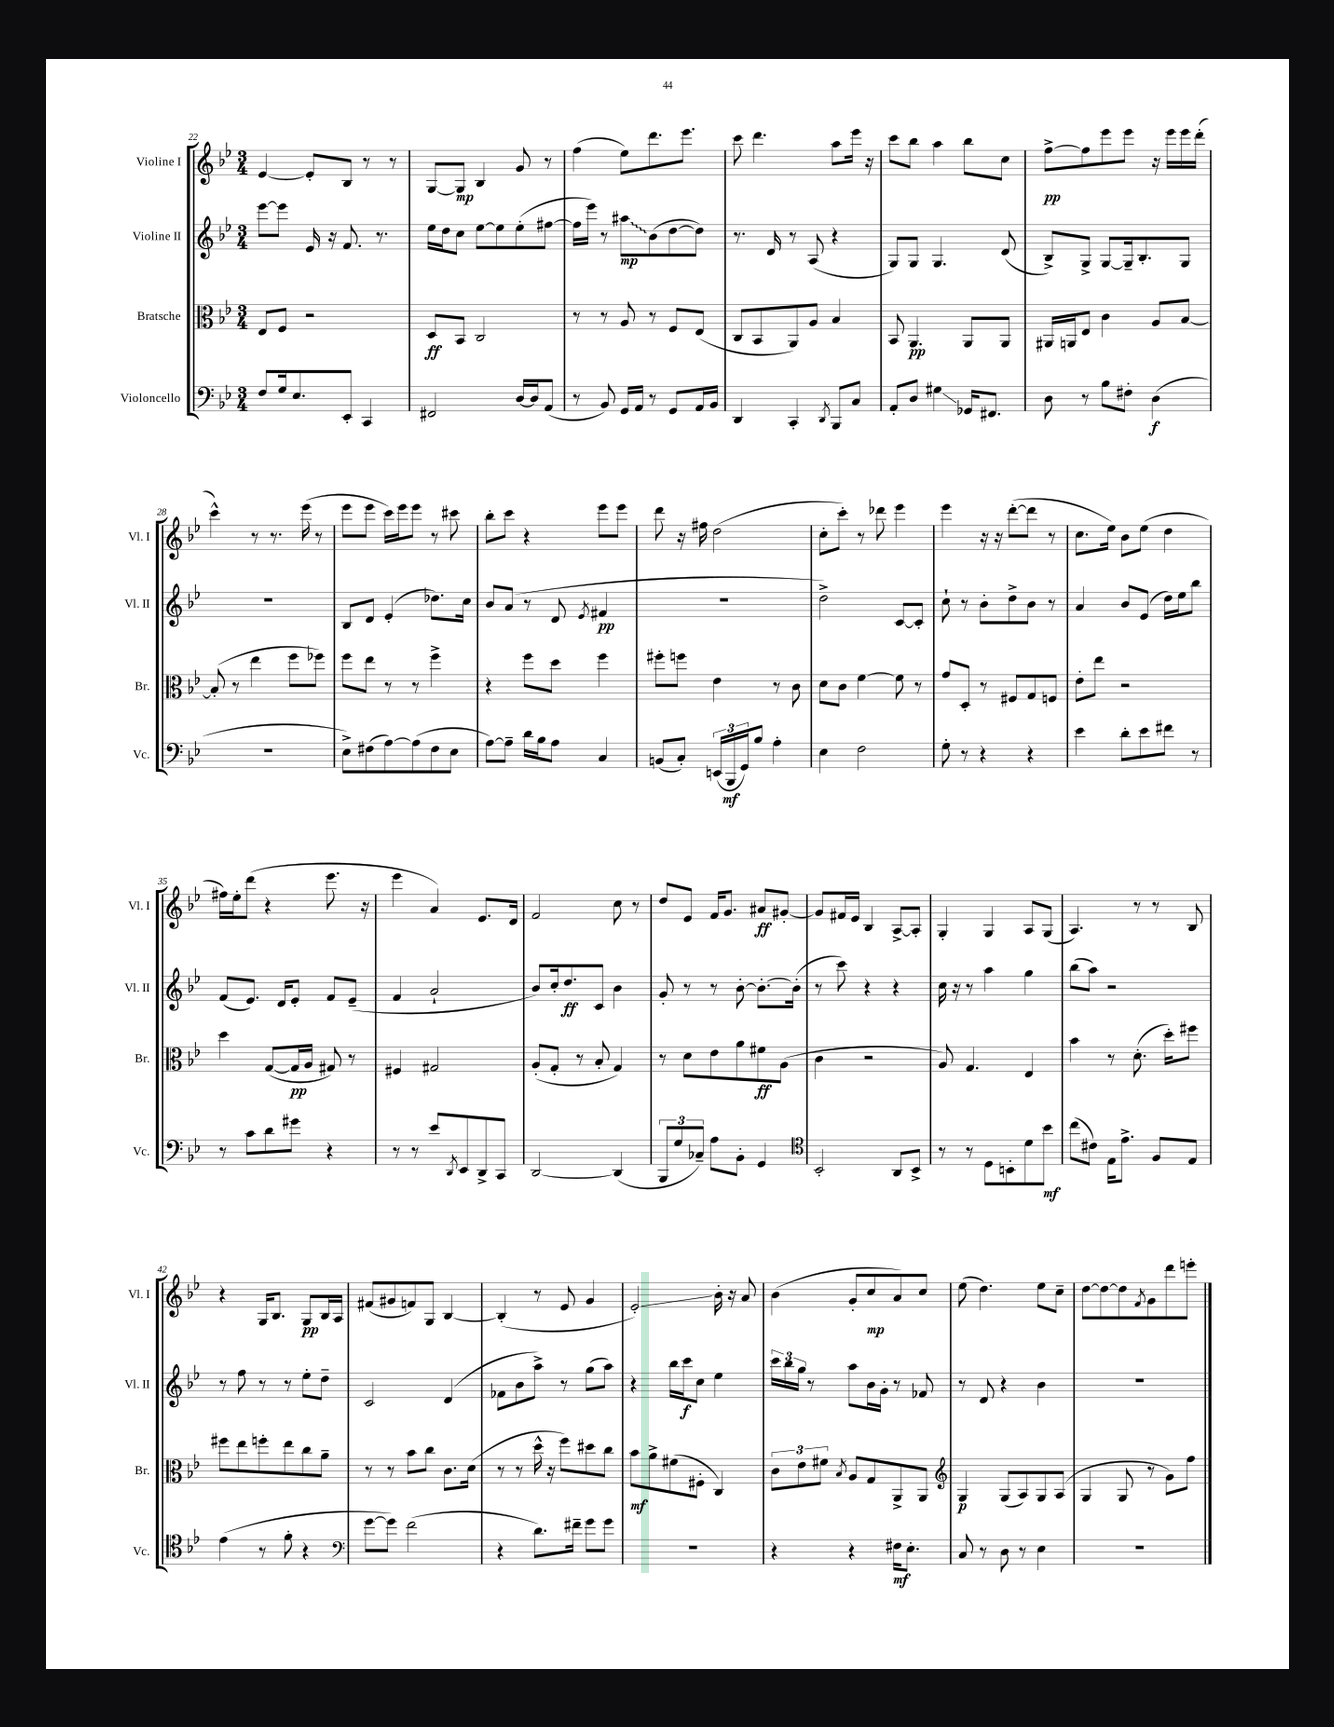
<<
\new StaffGroup <<
\new Staff = "s0" \with { instrumentName = "Violine I" shortInstrumentName = "Vl. I" } {
    \clef treble \key bes \major \numericTimeSignature \time 3/4
    ees'4~ ees'8-. bes8 r8 r8 |
    g8~ g8\mp bes4 g'8 r8 |
    f''4( ees''8) d'''8. ees'''8. |
    c'''8 d'''4. a''8 ees'''16 r16 |
    c'''8 bes''8 a''4 bes''8 c''8 |
    f''8~->\pp f''8 ees'''8 ees'''8 r16 ees'''16 ees'''16 d'''16-.( |
    c'''4-^) r8 r8. ees'''16( r8 |
    ees'''8 ees'''8 c'''16) ees'''16 ees'''8 r8 cis'''8 |
    bes''8-. c'''8 r4 ees'''8 ees'''8 |
    d'''8 r16 fis''16 d''2( |
    c''8-. c'''8-.) r8 des'''8 ees'''4 |
    ees'''4 r16 r16 d'''8~-.( d'''8 r8 |
    c''8. ees''16) bes'8 ees''8( d''4 |
    fis''16) ees''16-. d'''8( r4 ees'''8. r16 |
    ees'''4 a'4) ees'8. d'16 |
    f'2 c''8 r8 |
    d''8 ees'8 f'16 g'8. ais'8\ff gis'8~-. |
    gis'8 fis'16 ees'16 bes4 a8~-> a8-. |
    g4-. g4 a8 g8( |
    a4.) r8 r8 bes8 |
    r4 g16 bes8. g8\pp bes16 a16 |
    fis'8( gis'8 f'8) g8 bes4~ |
    bes4-.( r8 ees'8 g'4 |
    ees'2-.\glissando) bes'16-. r16 a'8 |
    bes'4( g'8-. c''8\mp a'8) c''8 |
    ees''8( d''4.) ees''8 c''8-- |
    d''8~ d''8~ d''8 \acciaccatura { f'8 } g'8 d'''8 e'''8-. \bar "|." |
}
\new Staff = "s1" \with { instrumentName = "Violine II" shortInstrumentName = "Vl. II" } {
    \clef treble \key bes \major \numericTimeSignature \time 3/4
    ees'''8~ ees'''8 ees'16 r16 f'8. r8. |
    ees''16 d''16 c''8 ees''8~ ees''8 ees''8-.( fis''8~ |
    fis''16 ees'''16) r8 \once \override Glissando.style = #'zigzag ais''8\glissando\mp bes'8( d''8~ d''8) |
    r8. d'16 r8 a8( r4 |
    g8) g8 g4. d'8( |
    bes8->) g8-> g8~ g16-- bes8.-. g8 |
    R2. |
    bes8 d'8 ees'4-.( des''8.) c''16 |
    bes'8 a'8( r8 d'8 \acciaccatura { ees'8 } fis'4\pp |
    R2. |
    d''2->) c'8~ c'8-. |
    c''8-! r8 bes'8-. d''8-> bes'8 r8 |
    a'4 bes'8 ees'8( d''16) ees''16 bes''8 |
    f'8( ees'8.) d'16 ees'8-. f'8 ees'8--( |
    f'4 a'2-! |
    bes'8) c''16-. d''8.\ff c'8 bes'4 |
    g'8-. r8 r8 bes'8~-. bes'8.~-. bes'16-.( |
    r8 c'''8) r4 r4 |
    c''16 r16 r8 a''4 g''4 |
    bes''8( a''8) r2 |
    r8 f''8 r8 r8 ees''8-. d''8-- |
    c'2 d'4( |
    fes'8 bes'8 a''8->) r8 g''8( a''8) |
    r4 bes''16 c'''16\f c''8 ees''4 |
    \tuplet 3/2 { c'''16 bes''16 g''16 } r8 a''8 bes'16 g'16-. r8 fes'8 |
    r8 d'8 r4 bes'4 |
    R2. \bar "|." |
}
\new Staff = "s2" \with { instrumentName = "Bratsche" shortInstrumentName = "Br." } {
    \clef alto \key bes \major \numericTimeSignature \time 3/4
    ees8 f8 r2 |
    d8\ff bes,8 c2 |
    r8 r8 a8 r8 f8 ees8( |
    c8 bes,8 a,8) a8 bes4 |
    bes,8 a,4.\pp a,8 a,8 |
    ais,16 a,16 ees8 c'4 a8 bes8~ |
    bes8-.( r8 ees''4 f''8 fes''8) |
    f''8 ees''8 r8 r8 f''4-> |
    r4 f''8 d''8 f''4 |
    fis''8-. f''8 ees'4 r8 c'8 |
    d'8 c'8 f'4~ f'8 r8 |
    g'8 d8-. r8 fis8 g8 f8 |
    ees'8-. ees''8 r2 |
    d''4 g8~( g16\pp a16 gis8) r8 |
    fis4 gis2 |
    a8-.( g8-. r8 bes8-. g4) |
    r8 d'8 ees'8 a'8 fis'8\ff a8( |
    c'4 r2 |
    a8) g4. ees4 |
    bes'4 r8 d'8.-.( d''16-.) fis''8 |
    fis''8 ees''8 f''8-. ees''8 c''8 a'8-- |
    r8 r8 bes'8 c''8 c'8. d'16( |
    r8 r8 d''16-^ r16 f''8) dis''8 c''8 |
    bes'8\mf a'8-> fis'8( fis8-. c4) |
    \tuplet 3/2 { c'8 ees'8 fis'8 } \acciaccatura { bes8 } a8 g8 a,8-> a,8 |
    \clef treble g4\p g8( a8) g8 a8( |
    g4 g8 r8 g'8) f''8 \bar "|." |
}
\new Staff = "s3" \with { instrumentName = "Violoncello" shortInstrumentName = "Vc." } {
    \clef bass \key bes \major \numericTimeSignature \time 3/4
    f8 g16 ees8. ees,8-. c,4 |
    fis,2 d16~ d16 a,8( |
    r8 bes,8) g,16 a,16 r8 g,8 a,16 bes,16 |
    d,4 c,4-. \acciaccatura { d,8 } bes,,8 c8 |
    a,8-. d8 gis4\glissando ges,16 fis,8. |
    d8 r8 bes8 fis8-. d4\f( |
    R2. |
    ees8->) fis8( a8~) a8( fis8 ees8 |
    a8~) a8-- d'16 bes16 a8 c4 |
    b,8( c8-.) \tuplet 3/2 { e,16( bes,,16\mf g,16) } bes8 a4-. |
    ees4 f2 |
    g8-. r8 r4 r4 |
    ees'4 d'8-. ees'8 fis'8 r8 |
    r8 c'8 d'8 gis'8 r4 |
    r8 r8 ees'8 \acciaccatura { d,8 } ees,8 d,8-> c,8 |
    d,2~ d,4( |
    \tuplet 3/2 { bes,,8 g8 ces8--) } a8 bes,8-. g,4 |
    \clef tenor bes,2-. a,8 bes,8-> |
    r8 r8 d8 b,8-. d'8 bes'8\mf |
    c''8( cis'8) ees16 ees'8.-> f8 ees8 |
    ees'4( r8 f'8-. r4 |
    \clef bass g'8~ g'8) f'2( |
    r4 d'8.) fis'16-- g'8 g'8 |
    R2. |
    r4 r4 fis16\mf ees8.-. |
    c8 r8 d8 r8 ees4 |
    R2. \bar "|." |
}
>>
>>
\layout { \context { \Score currentBarNumber = #22 } }
